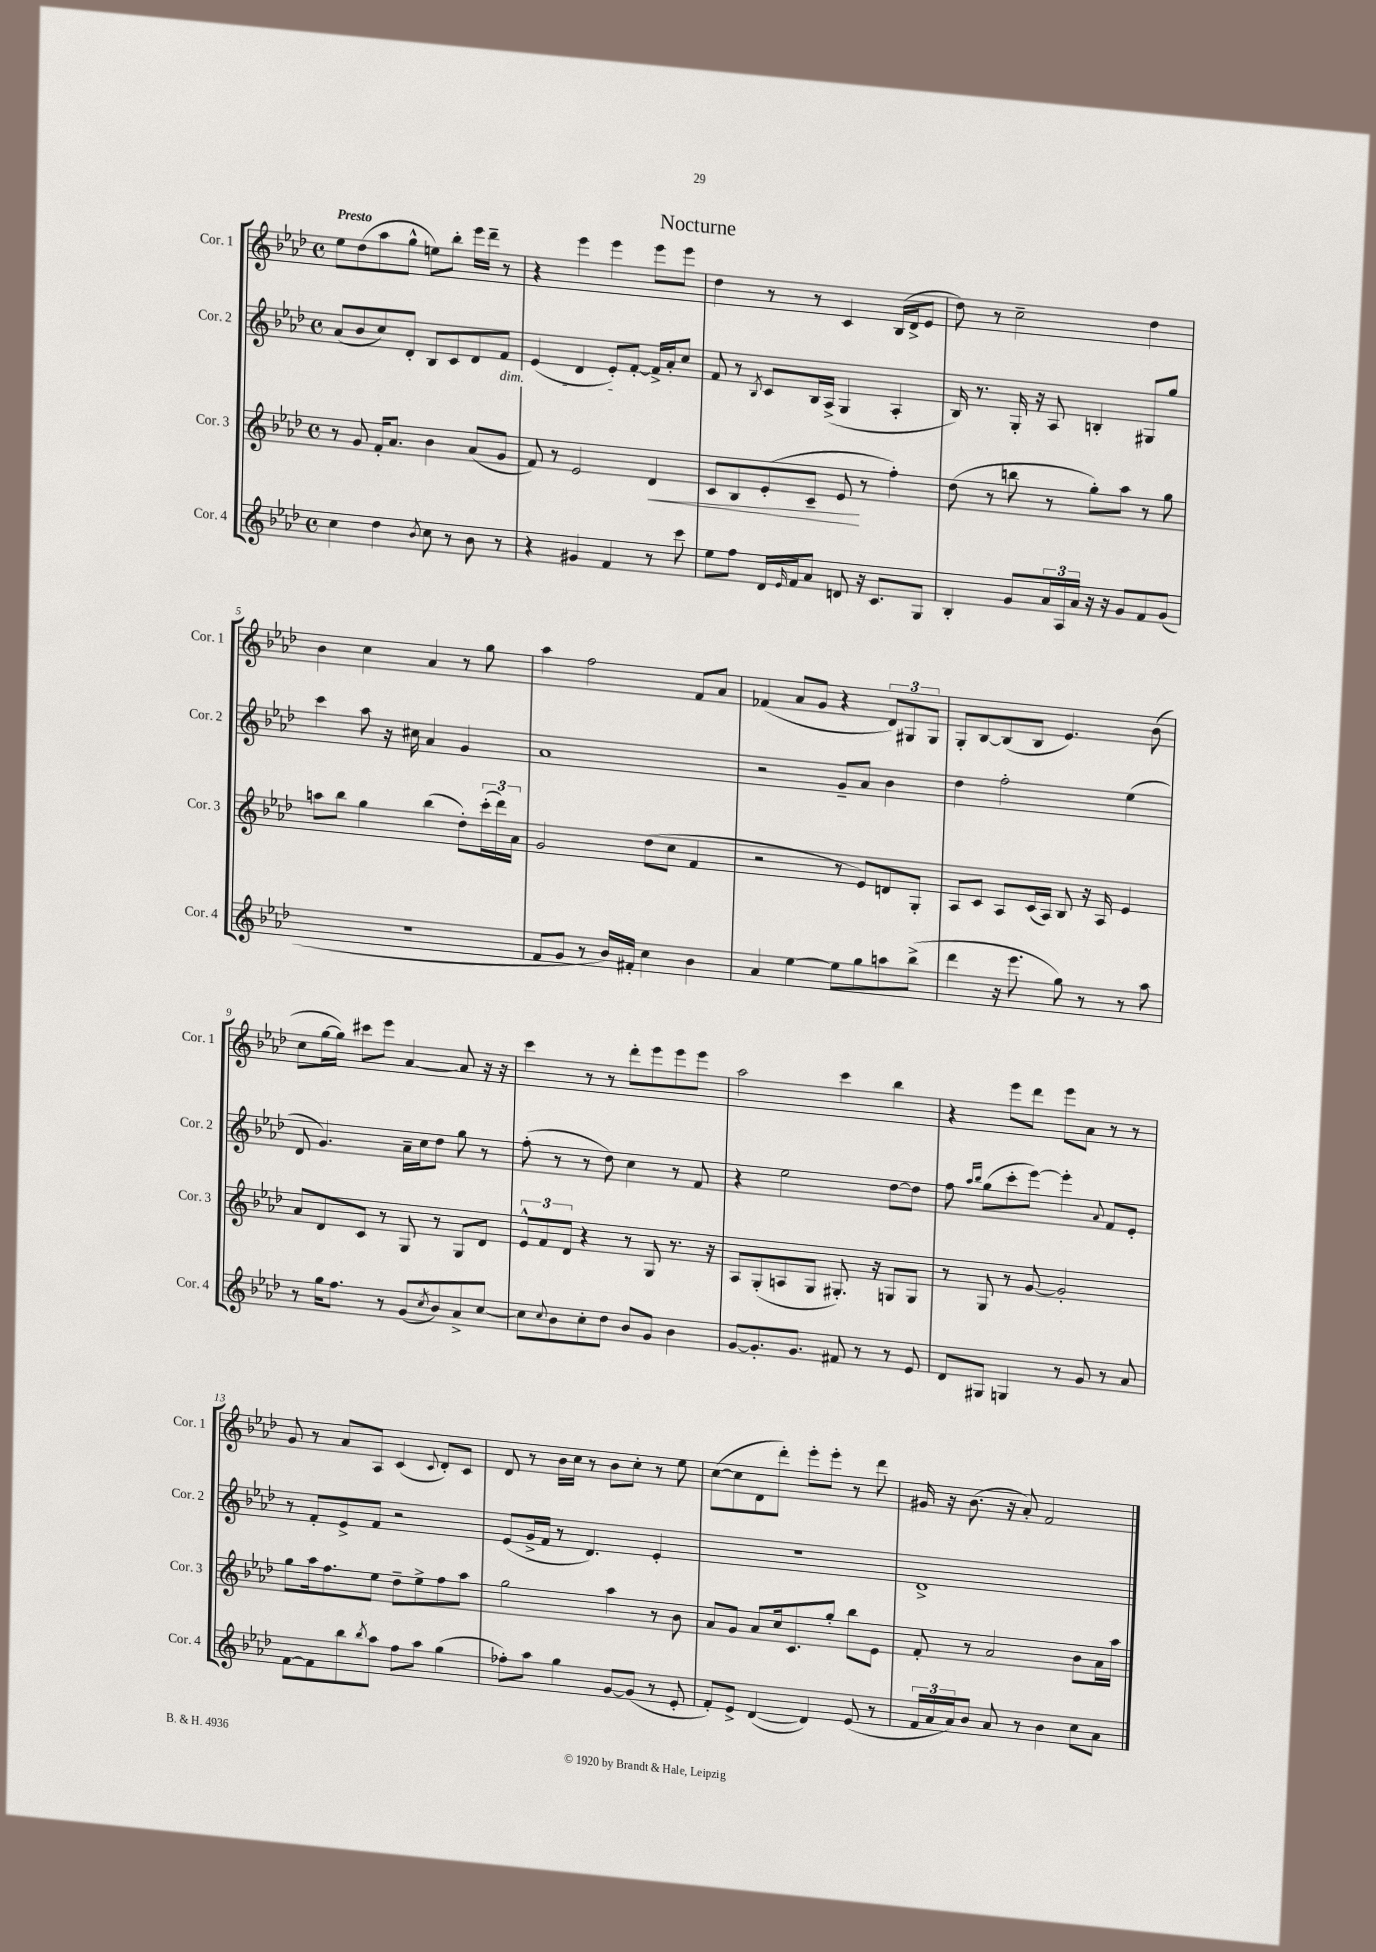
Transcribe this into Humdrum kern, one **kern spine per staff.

**kern	**kern	**kern	**kern
*staff4	*staff3	*staff2	*staff1
*clefG2	*clefG2	*clefG2	*clefG2
*k[b-e-a-d-]	*k[b-e-a-d-]	*k[b-e-a-d-]	*k[b-e-a-d-]
*M4/4	*M4/4	*M4/4	*M4/4
*met(c)	*met(c)	*met(c)	*met(c)
4cc	8r	(8a-	8ee-
.	8g	8b-	(8dd-
4dd-	16f'	8cc)	8aa-
.	8.a-	.	.
.	.	8d-'	8gg^^
8qb-	.	.	.
8cc	4b-	8B-	8ee)
8r	.	8c	8bb-'
8b-	(8a-	8d-	16eee-
.	.	.	16ddd-~
8r	8g	8f	8r
=	=	=	=
4r	8f)	(4e-	4r
.	8r	.	.
4g#	2e-	4d-	4eee-
4f	.	8e-')	4eee-
.	.	[8f'	.
8r	4d-	16f^]	8eee-
.	.	16a-'	.
8ccc	.	8cc	8eee-
=	=	=	=
8ee-	8c	8f	4dd-
8ff	8B-	8r	.
.	.	8qB-	.
16d-	(8e-'	8c	8r
16qqe-	.	.	.
16f	.	.	.
8a-	8c~	16B-	8r
.	.	(16A-^	.
8d	8e-	4G	4c
16r	8r	.	.
8.c	.	.	.
.	4ff')	4A-'	(16B-
.	.	.	16d-^
8G	.	.	8e-
=	=	=	=
4B-'	(8dd-	16B-)	8dd-)
.	.	8.r	.
.	8r	.	8r
8g	8bb	16G'	2cc~
.	.	16r	.
24a-	8r	8A-	.
24A-	.	.	.
24a-	.	.	.
16r	8gg')	4B'	.
16r	.	.	.
8g	8aa-	.	.
8f	8r	8G#	4dd-
(8g	8gg	8gg	.
=	=	=	=
1r	8aa	4ccc	4b-
.	8bb-	.	.
.	4gg	8aa-	4cc
.	.	16r	.
.	.	16cc#	.
.	(4bb-	4a-	4a-
.	8dd-')	4g	8r
.	(24ccc'	.	8gg
.	24ddd-)	.	.
.	24a-	.	.
=	=	=	=
8f	2g	1a-	4aa-
8g	.	.	.
8r	.	.	2ff
16b-)	.	.	.
16f#'	.	.	.
4cc	(8dd-	.	.
.	8cc	.	.
4b-	4f	.	8f
.	.	.	8a-
=	=	=	=
4a-	2r	2r	(4f-
[4ee-	.	.	8a-
.	.	.	8g
8ee-]	8r	8g~	4r
8gg	8e-)	8a-	.
8aa	8d	4b-	12d-)
.	.	.	12G#
(8bb-^	8G'	.	.
.	.	.	12G#
=	=	=	=
4ddd-	8A-	4dd-	8G'
.	8c	.	[8B-
16r	8A-	2ff'	(8B-]
8.eee-	.	.	.
.	(16c	.	8B-
.	16A-)	.	.
8gg)	8B-	.	4.e-)
8r	16r	.	.
.	16A-	.	.
8r	4e-	(4ee-	.
8aa-	.	.	(8b-
=	=	=	=
8r	8a-	8d-	8cc
16gg	8d-	4.g)	[16gg
8.ff	.	.	16gg])
.	8c	.	8ccc#
8r	8r	.	8eee-
(8g	8G	16a-~	[4a-
.	.	16cc	.
8qcc	.	.	.
8b-)	8r	8dd-	.
8a-^	8G	8gg	8a-]
[8cc	8d-	8r	16r
.	.	.	16r
=	=	=	=
8cc]	12e-^^	(8ff'	4ccc
.	12f	.	.
8qqcc	.	.	.
8b-	.	8r	.
.	12d-	.	.
8cc'	4r	8r	8r
8dd-	.	8dd-)	8r
8b-	8r	4cc	8ddd-'
8g	8G	.	8eee-
4b-	8.r	8r	8eee-
.	.	8f	8eee-
.	16r	.	.
=	=	=	=
[8g	8A-	4r	2aa-
8.g']	(8G'	.	.
.	8A	2ee-	.
8.g	.	.	.
.	8G	.	.
8f#	8.G#')	.	4ccc
8r	.	.	.
.	16r	.	.
8r	8G	[8dd-	4bb-
8e-	8G	8dd-]	.
=	=	=	=
8d-	8r	8ff	4r
.	.	16qqaa-	.
.	.	16qqbb-	.
8G#	8G	(8gg	.
4G	8r	8ccc'	8eee-
.	[8g	[8eee-)	8ddd-
8r	2g']	4eee-']	8eee-
8g	.	.	8a-
.	.	8qqa-	.
8r	.	8f	8r
8a-	.	8e-'	8r
=	=	=	=
[8f	8gg	8r	8g
8f]	16aa-	8f'	8r
.	8.ff	.	.
8bb-	.	8e-^	8a-
8qbb-	.	.	.
8aa-	8ee-	8f	8A-
8ff	8dd-~	2r	(4c
8aa-	8ee-^	.	.
.	.	.	8qqc
(4gg	8ff	.	8d-')
.	8aa-	.	8c
=	=	=	=
8ff-')	2gg	(8e-	8d-
8aa-	.	16g^	8r
.	.	16f	.
4gg	.	8r	16b-
.	.	.	16cc
.	.	4.d-)	8r
[8g	4aa-	.	8b-
(8g]	.	.	8cc'
8r	8r	4e-'	8r
8e-'	8b-	.	8ee-
=	=	=	=
8f')	8a-	1r	([8cc
8e-^	8g	.	8cc]
([4d-	8a-	.	8d-
.	16cc	.	8ddd-')
.	8.c	.	.
4d-])	.	.	8eee-'
.	8gg'	.	8eee-'
(8e-	8bb-	.	8r
8r	8e-	.	8ddd-
=	=	=	=
24f	8f'	1d-^	16g#
24a-	.	.	.
.	.	.	16r
24a-)	.	.	.
8b-	8r	.	(8.b-
8a-	2a-	.	.
.	.	.	16r
8r	.	.	8a-')
4b-	.	.	2f
8cc	8b-	.	.
8a-	16a-	.	.
.	16aa-	.	.
==	==	==	==
*-	*-	*-	*-
